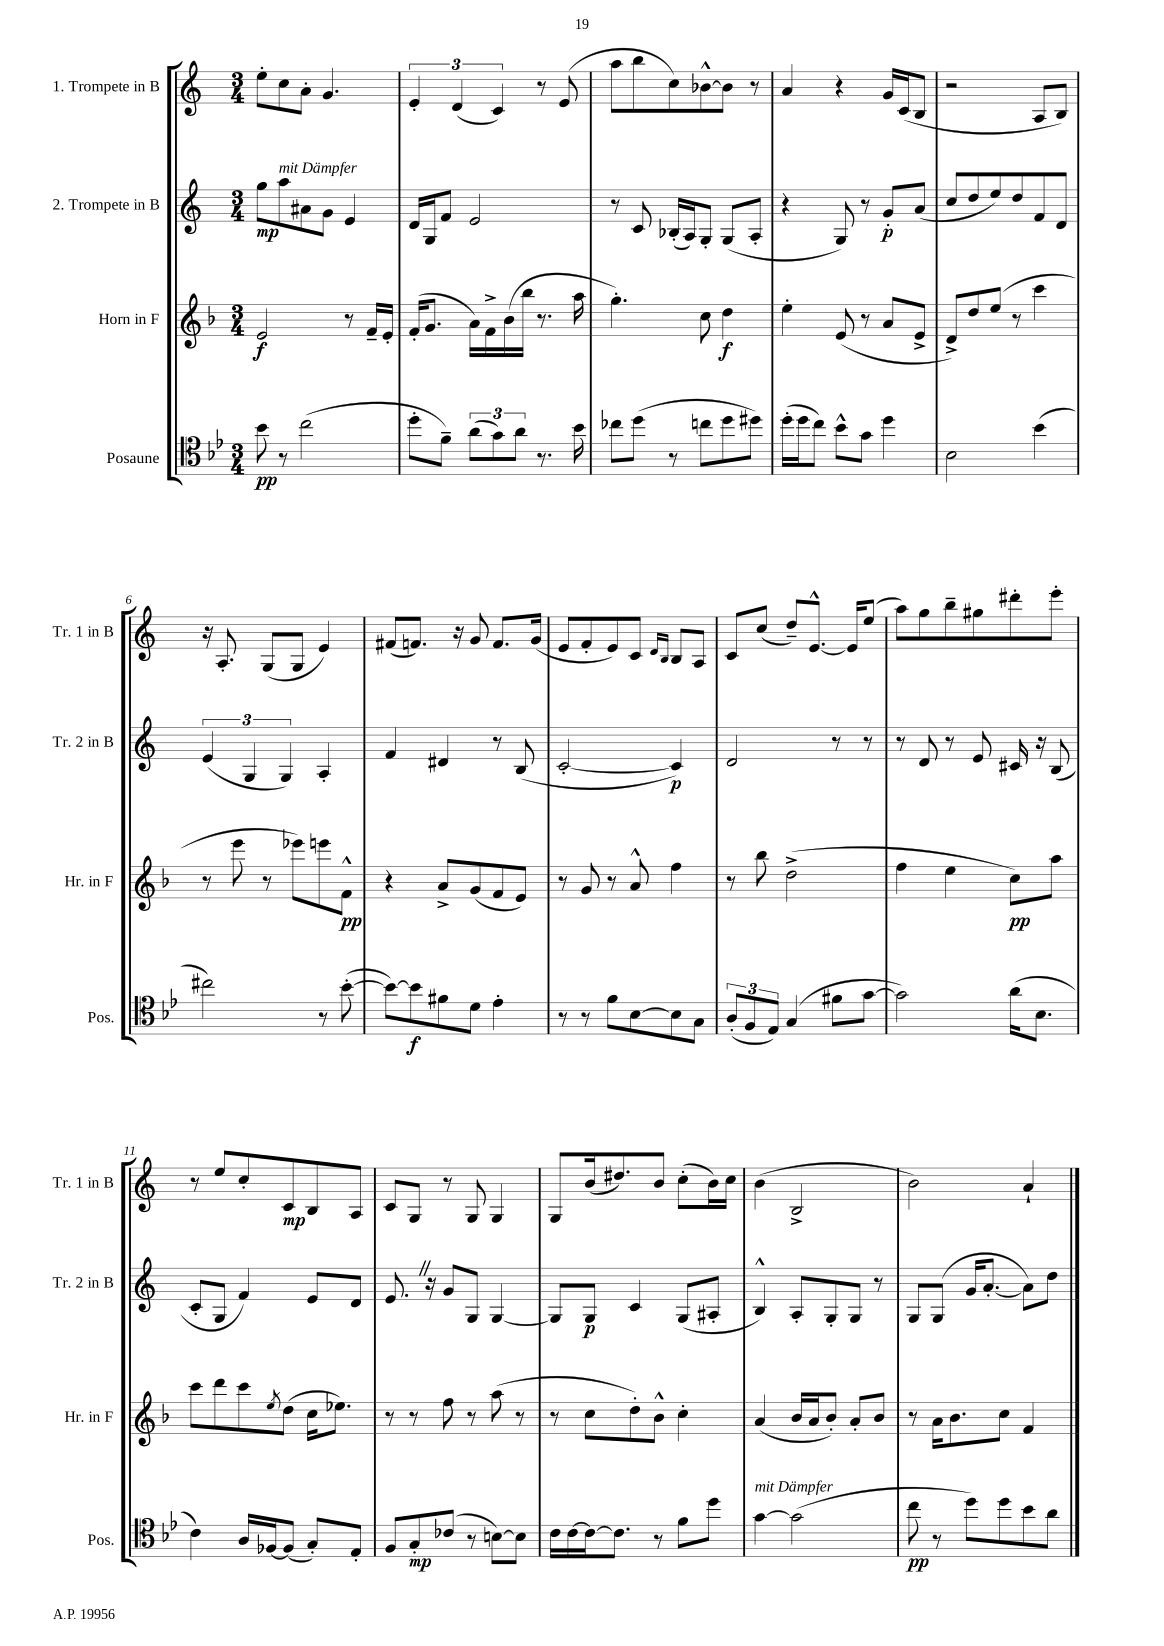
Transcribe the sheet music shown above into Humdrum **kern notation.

**kern	**kern	**kern	**kern
*staff4	*staff3	*staff2	*staff1
*clefC4	*clefG2	*clefG2	*clefG2
*k[b-e-]	*k[b-]	*k[]	*k[]
*M3/4	*M3/4	*M3/4	*M3/4
8b-\	2e/	8gg\L	8ee'\L
8r	.	8aa\	8cc\
(2cc\	.	8a#\	8a'\J
.	.	8g\J	4.g/
.	8r	4e/	.
.	16f~/LL	.	.
.	16e'/JJ	.	.
=	=	=	=
8dd'\L	(16f'/LK	16d/LL	6e'/
.	8.g/J	16G/J	.
8f~\J)	.	8f/J	.
.	.	.	(6d/
(12a\L	16a\LL)	2e/	.
.	16f^\	.	.
12g\)	.	.	6c/)
.	(16b-\	.	.
12a\J	.	.	.
.	16bb-\JJ	.	.
8.r	8.r	.	8r
.	.	.	(8e/
16b-\	16aa\	.	.
=	=	=	=
8cc-\L	4.gg'\)	8r	8aa\L
(8dd\J	.	8c/	8bb\
8r	.	(16B-'/LL	8cc\)
.	.	16A/J)	.
8cc\L	8cc\	8G'/J	[8b-^^\
8dd\	4dd\	(8G/L	8b-\]J
8dd#\J)	.	8A'/J	8r
=	=	=	=
(16dd'\LL	4ee'\	4r	4a/
16dd\J	.	.	.
8cc\J)	.	.	.
8b-^^\L	(8e/	8G/)	4r
8g\J	8r	8r	.
4dd\	8a/L	8g'/L	16g/LL
.	.	.	(16c/J
.	8e^/J	(8a/J	8B/J
=	=	=	=
2B-\	8d^/L)	8cc/L	2r
.	8dd/	8dd/	.
.	(8ee/J	8ee/)	.
.	8r	8dd/	.
(4b-\	4ccc\	8f/	8A/L
.	.	8d/J	8B/J)
=	=	=	=
2cc#\)	8r	(6e/	16r
.	.	.	8.A'/
.	8eee\	.	.
.	.	6G/	.
.	8r	.	(8G/L
.	.	6G/)	.
.	8eee-\L)	.	8G/J
8r	8eee\	4A'/	4e/)
([8b-'\	8f^^\J	.	.
=	=	=	=
8b-\_L)	4r	4f/	(8f#/L
8b-\]	.	.	8.f/J)
8f#\	8a^/L	4d#/	.
.	.	.	16r
8d\J	(8g/	.	8g/
4e-'\	8f/	8r	8.f/L
.	8e/J)	(8B/	.
.	.	.	(16g/Jk
=	=	=	=
8r	8r	[2c'/	8e/L
8r	8g/	.	8f'/
8f\L	8r	.	8e/)
[8B-\	8a^^/	.	8c/J
.	.	.	16qqd/LL
.	.	.	16qqB/JJ
8B-\]	4ff\	4c/])	8B/L
8G\J	.	.	8A/J
=	=	=	=
(12A'/L	8r	2d/	8c/L
12F/	.	.	.
.	8bb-\	.	(8cc/J
12E-/J)	.	.	.
(4G/	(2dd^\	.	8dd~/L)
.	.	.	[8.e^^/J
8f#\L	.	8r	.
.	.	.	16e/]LK
[8g\J	.	8r	(8ee/J
=	=	=	=
2g\])	4ff\	8r	8aa\L)
.	.	8d/	8gg\
.	4ee\	8r	8bb~\
.	.	8e/	8gg#\
(16a\LK	8cc\L)	16c#/	8ddd#'\
8.B-\J	.	16r	.
.	8aa\J	(8B/	8eee'\J
=	=	=	=
4c\)	8ccc\L	8c'/L	8r
.	8ddd\	8G/J	8ee/L
16A/LL	8ccc\	4f/)	8cc'/
[16F-/J	.	.	.
.	8qee/	.	.
(8F-/]J	(8dd\J	.	8c/
8G'/L)	16cc\LK	8e/L	8B/
.	8.ee-\J)	.	.
8E-'/J	.	8d/J	8A/J
=	=	=	=
8F/L	8r	8.e/	8c/L
8G'/	8r	.	8G/J
.	.	16r	.
(8c-/J	8ff\	8g/L	8r
8r	8r	8G/J	8G/
[8B\L)	(8aa\	[4G/	4G/
8B\]J	8r	.	.
=	=	=	=
16c\LL	8r	8G/]L	8G/L
[16c\	.	.	.
16c\_J	8cc\L	8G/J	(16b/k
8.c\]J	.	.	8.dd#/)
.	8dd'\)	4c/	.
8r	8b-^^\J	.	8b/J
8f\L	4cc'\	(8G/L	(8cc'\L
8dd\J	.	8A#'/J	16b\L)
.	.	.	16cc\JJ
=	=	=	=
[4g\	(4a/	4B^^/)	(4b\
(2g\]	16b-/LL	8A'/L	2B^/
.	16a/J	.	.
.	8b-'/J)	8G'/	.
.	8a'/L	8G/J	.
.	8b-/J	8r	.
=	=	=	=
8cc\	8r	8G/L	2b\)
8r	16a\LK	(8G/J	.
.	8.b-\	.	.
8dd\L)	.	16g/LK	.
.	.	[8.a'/J	.
8dd\	8cc\J	.	.
8b-\	4f/	8a\]L)	4a`/
8a\J	.	8dd\J	.
==	==	==	==
*-	*-	*-	*-
